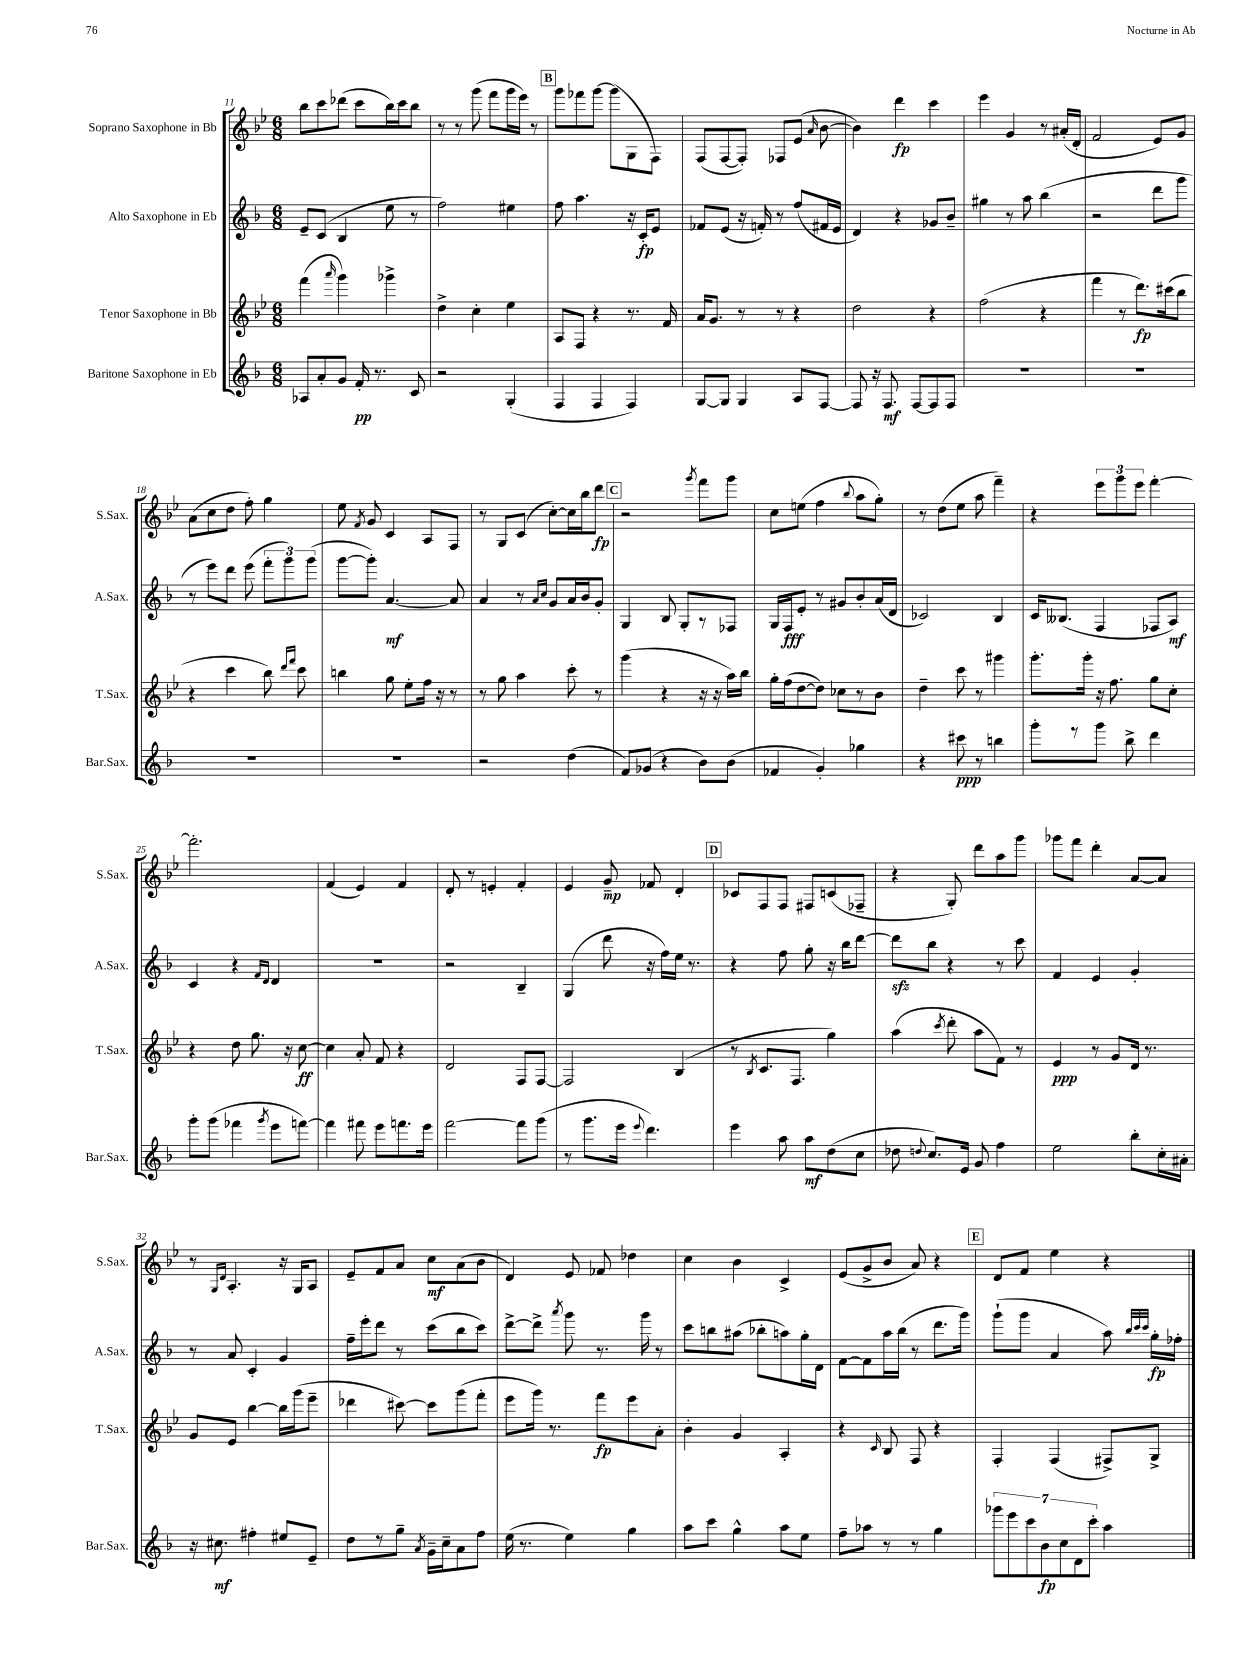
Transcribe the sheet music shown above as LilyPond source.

<<
\new StaffGroup <<
\new Staff = "s0" \with { instrumentName = "Soprano Saxophone in Bb" shortInstrumentName = "S.Sax." } {
    \clef treble \key bes \major \numericTimeSignature \time 6/8
    \autoBeamOff bes''8[ c'''8 des'''8]( c'''8[ bes''16) c'''16 bes''8] |
    r8 r8 g'''8( f'''8[ g'''16 ees'''16]) r8 |
    \mark \markup { \box "B" } g'''8[ fes'''8 g'''8]~ g'''8[( g8 f8]) |
    f8[( f8~ f8]-.) fes8[ ees'8]( \grace { a'16 } bes'8~ |
    bes'4) d'''4\fp c'''4 |
    ees'''4 g'4 r8 ais'16[-.( d'16]-. |
    f'2 ees'8[) g'8] |
    a'8[( c''8 d''8] f''8-.) g''4 |
    ees''8 \acciaccatura { f'8 } g'8 c'4 a8[ f8] |
    r8 g8[ c'8]( c''8[~-.) c''16 bes''16 d'''8]\fp |
    \mark \markup { \box "C" } r2 \acciaccatura { g'''8 } f'''8[ g'''8] |
    c''8[ e''8]( f''4 \appoggiatura { bes''8 } a''8[ g''8]-.) |
    r8 d''8[( ees''8] a''8 f'''4--) |
    r4 \tuplet 3/2 { ees'''8[ g'''8 ees'''8] } f'''4~-. |
    f'''2.-. |
    f'4( ees'4) f'4 |
    d'8-. r8 e'4-. f'4-. |
    ees'4 g'8--\mp fes'8 d'4-. |
    \mark \markup { \box "D" } ces'8[ f8 f8] fis8[ c'8( fes8]-- |
    r4 g8-.) d'''8[ a''8 g'''8] |
    ges'''8[ f'''8] d'''4-. a'8[~ a'8] |
    r8 \grace { g16[ d'16] } a4.-. r16 g16[ a8] |
    ees'8[-- f'8 a'8] c''8[\mf a'8( bes'8] |
    d'4) ees'8 fes'8 des''4 |
    c''4 bes'4 c'4-> |
    ees'8[( g'8-> bes'8] a'8) r4 |
    \mark \markup { \box "E" } d'8[ f'8] ees''4 r4 \bar "|." |
}
\new Staff = "s1" \with { instrumentName = "Alto Saxophone in Eb" shortInstrumentName = "A.Sax." } {
    \clef treble \key f \major \numericTimeSignature \time 6/8
    \autoBeamOff e'8[-- c'8]( bes4 e''8 r8 |
    f''2) eis''4 |
    \mark \markup { \box "B" } f''8 a''4. r16 c'16[-.\fp e'8] |
    fes'8[ e'8]( r16 f'16-.) r8 f''8[( fis'16 e'16] |
    d'4) r4 ges'8[ bes'8]-- |
    gis''4 r8 a''8 bes''4( |
    r2 d'''8[ g'''8] |
    r8 e'''8[) d'''8] e'''8( \tuplet 3/2 { f'''8[-. g'''8) g'''8]( } |
    g'''8[~ g'''8]-.) a'4.~\mf a'8 |
    a'4 r8 \grace { a'16[ c''16] } g'8[ a'16 bes'16 g'8]-. |
    \mark \markup { \box "C" } g4 bes8 g8[-. r8 fes8] |
    g16[ f16\fff e'8]-. r8 gis'8[ bes'8-. a'16( d'16] |
    ces'2) bes4 |
    c'16[ beses8.]( f4 fes8[ a8]\mf) |
    c'4 r4 \grace { f'16[ d'16] } d'4 |
    R2. |
    r2 bes4-- |
    g4( d'''8 r16 f''16[) e''16] r8. |
    \mark \markup { \box "D" } r4 f''8 g''8-. r16 bes''16[ d'''8]~ |
    d'''8[\sfz bes''8] r4 r8 c'''8 |
    f'4 e'4 g'4-. |
    r8 a'8 c'4-. g'4 |
    f''16[-- e'''16-. d'''8] r8 c'''8[( bes''8 c'''8]) |
    d'''8[~-> d'''8]-> \acciaccatura { a'''8 } g'''8 r8. g'''16 r8 |
    c'''8[ b''8 ais''8]( bes''8[-. a''8) g''16-. d'16] |
    f'8[~ f'8 a''16 bes''16]( r8 d'''8.[ g'''16]) |
    \mark \markup { \box "E" } g'''8[-!( g'''8] a'4 a''8) \grace { bes''32[ c'''32 c'''32] } g''16[-.\fp fes''16]-. \bar "|." |
}
\new Staff = "s2" \with { instrumentName = "Tenor Saxophone in Bb" shortInstrumentName = "T.Sax." } {
    \clef treble \key bes \major \numericTimeSignature \time 6/8
    \autoBeamOff f'''4( \grace { a'''16 } g'''4) ges'''4-> |
    d''4-> c''4-. ees''4 |
    \mark \markup { \box "B" } a8[ f8] r4 r8. f'16 |
    a'16[ g'8.] r8 r8 r4 |
    d''2 r4 |
    f''2( r4 |
    f'''4 r8 d'''8.[\fp) cis'''16( bes''8] |
    r4 c'''4 bes''8) \grace { d'''16[ f'''16] } c'''8 |
    b''4 g''8 ees''8[-. f''16] r16 r8 |
    r8 g''8 a''4 c'''8-. r8 |
    \mark \markup { \box "C" } g'''4( r4 r16 r16 a''16[) bes''16] |
    g''16[-. f''16( d''8~ d''8]) ces''8[ r8 bes'8] |
    d''4-- c'''8 r8 gis'''4 |
    g'''8.[-. g'''16]-. r16 f''8. g''8[ c''8]-. |
    r4 d''8 g''8. r16 c''8~\ff |
    c''4 a'8-. f'8 r4 |
    d'2 f8[ f8]~ |
    f2 bes4( |
    \mark \markup { \box "D" } r8 \acciaccatura { bes8 } c'8.[ f8.] g''4) |
    a''4( \acciaccatura { c'''8 } d'''8-. a''8[ f'8]) r8 |
    ees'4\ppp r8 g'8[ d'16] r8. |
    g'8[ ees'8] bes''4~ bes''16[ g'''16( ees'''8]-- |
    des'''4 cis'''8~) cis'''8[ g'''8( f'''8]-. |
    ees'''8[ g'''16]) r8. f'''8[\fp ees'''8 a'8]-. |
    bes'4-. g'4 a4-. |
    r4 \grace { c'16 } bes8 f8 r4 |
    \mark \markup { \box "E" } f4-. f4( fis8[->) g8]-> \bar "|." |
}
\new Staff = "s3" \with { instrumentName = "Baritone Saxophone in Eb" shortInstrumentName = "Bar.Sax." } {
    \clef treble \key f \major \numericTimeSignature \time 6/8
    \autoBeamOff aes8[ a'8-. g'8] f'16-.\pp r8. c'8 |
    r2 g4-.( |
    \mark \markup { \box "B" } f4 f4 f4) |
    g8[~ g8] g4 a8[ f8]~ |
    f8 r16 f8.\mf f8[~ f8 f8] |
    R2. |
    R2. |
    R2. |
    R2. |
    r2 d''4( |
    \mark \markup { \box "C" } f'8[) ges'8]( r4 bes'8[) bes'8]( |
    fes'4 g'4-.) ges''4 |
    r4 cis'''8\ppp r8 b''4 |
    g'''8[-. r8 g'''8] bes''8-> d'''4 |
    g'''8[-. g'''8]( fes'''4 \acciaccatura { g'''8 } e'''8[ f'''8]~) |
    f'''4 fis'''8 e'''8[ f'''8. e'''16] |
    f'''2~ f'''8[ g'''8]( |
    r8 g'''8.[ e'''16] \appoggiatura { e'''8 } d'''4.) |
    \mark \markup { \box "D" } e'''4 a''8 a''8[\mf d''8( c''8] |
    des''8 \appoggiatura { d''8 } c''8.[) e'16] g'8 f''4 |
    e''2 bes''8[-. c''16-. ais'16]-. |
    r16 cis''8.\mf fis''4-. eis''8[ e'8]-- |
    d''8[ r8 g''8]-- \acciaccatura { a'8 } g'16[-- c''16-- a'8 f''8] |
    e''16( r8. e''4) g''4 |
    a''8[ c'''8] g''4-^ a''8[ e''8] |
    f''8[-- aes''8] r8 r8 g''4 |
    \mark \markup { \box "E" } \tuplet 7/4 { ges'''8[ e'''8 c'''8 bes'8\fp c''8 d'8 c'''8]-. } a''4 \bar "|." |
}
>>
>>
\layout { \context { \Score currentBarNumber = #11 } }
